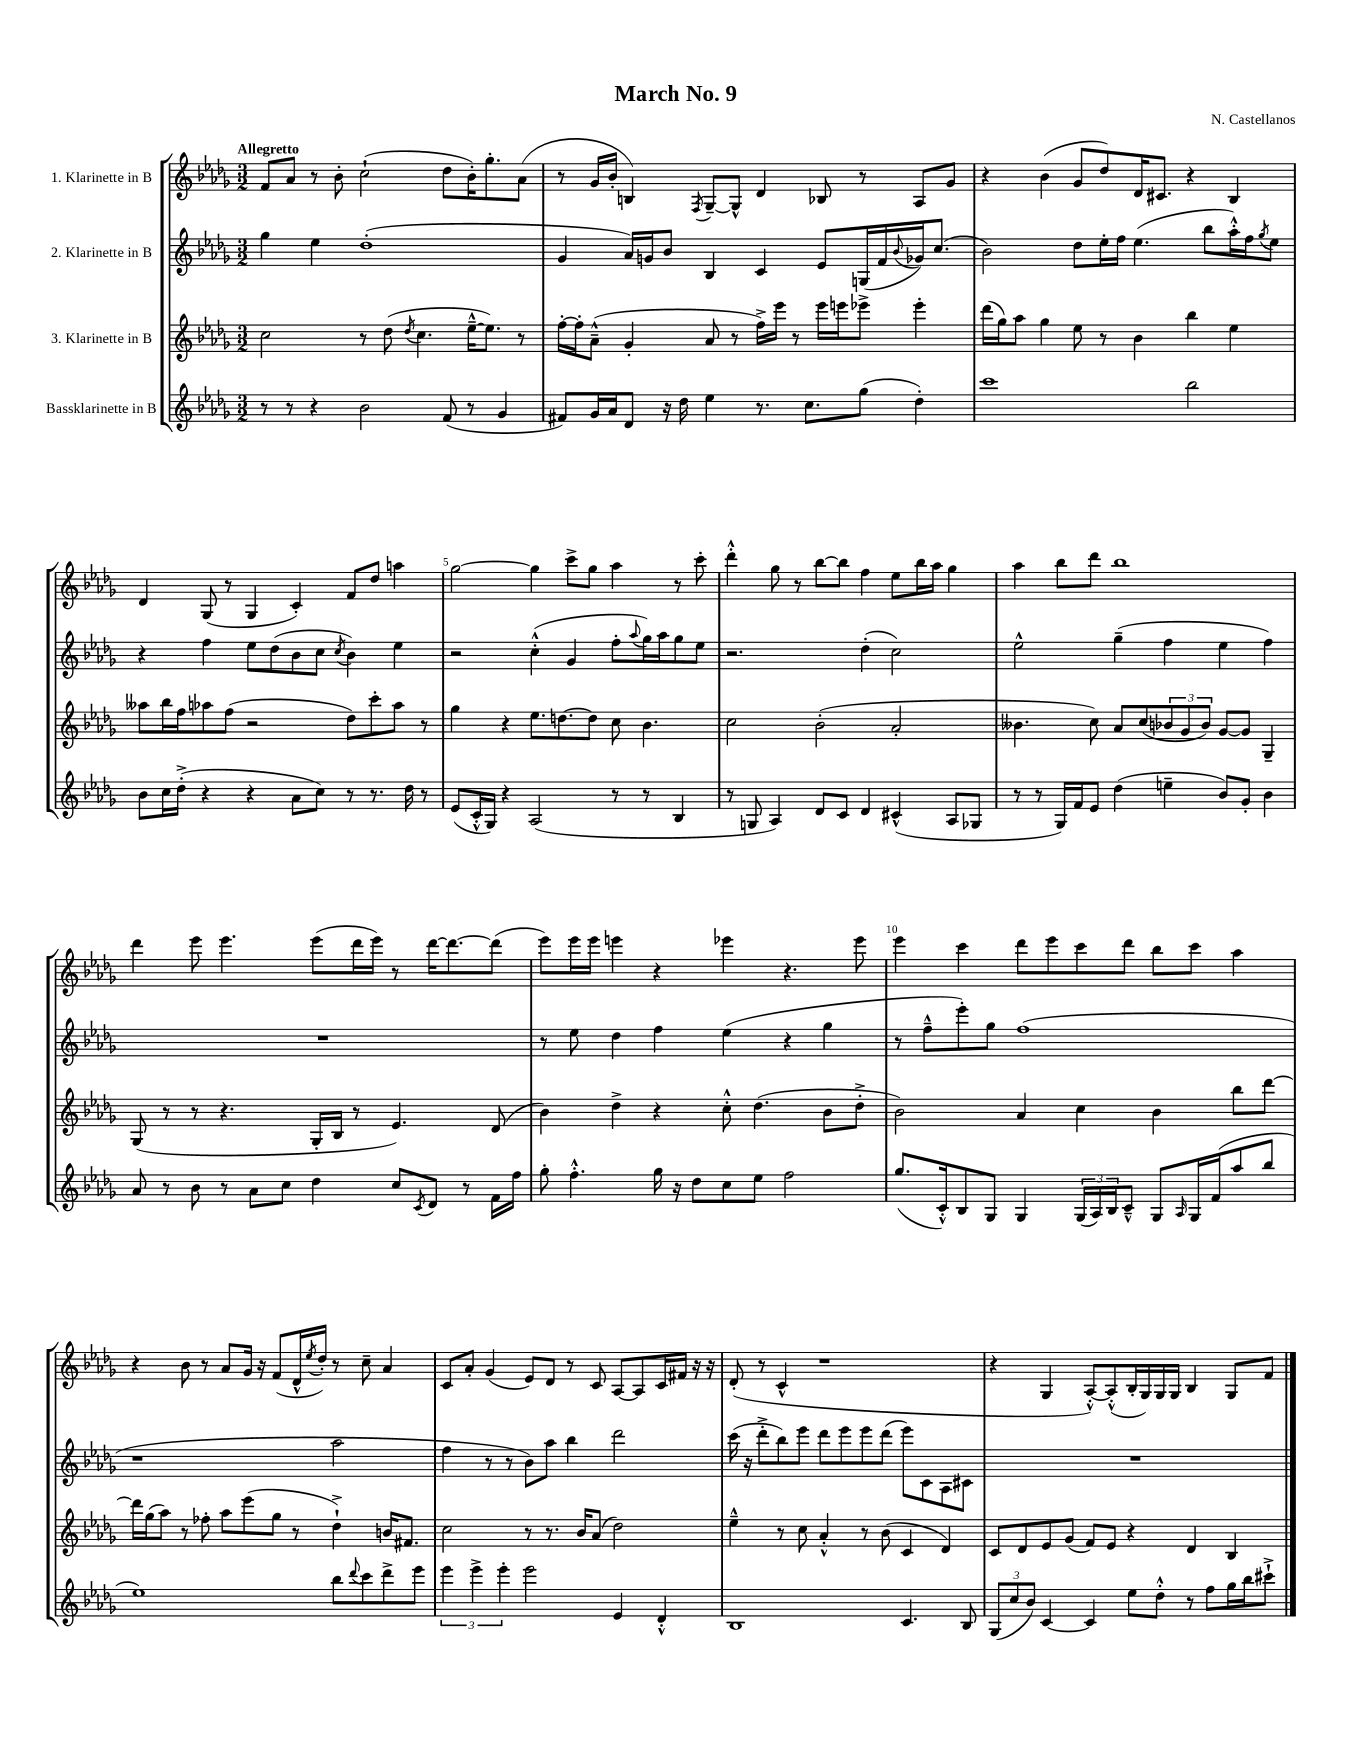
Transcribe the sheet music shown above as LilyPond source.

\header { title = "March No. 9" composer = "N. Castellanos" }
<<
\new StaffGroup <<
\new Staff = "s0" \with { instrumentName = "1. Klarinette in B" } {
    \clef treble \key des \major \numericTimeSignature \time 3/2 \tempo "Allegretto"
    f'8 aes'8 r8 bes'8-. c''2-!( des''8 bes'16-.) ges''8.-. aes'8( |
    r8 ges'16 bes'16-. b4) \acciaccatura { f8 } ges8~-- ges8-^ des'4 bes8 r8 aes8 ges'8 |
    r4 bes'4( ges'8 des''8) des'16 cis'8. r4 bes4 |
    des'4 ges8( r8 ges4 c'4-.) f'8 des''8 a''4 |
    ges''2~ ges''4 c'''8-> ges''8 aes''4 r8 c'''8-. |
    des'''4-.-^ ges''8 r8 bes''8~ bes''8 f''4 ees''8 bes''16 aes''16 ges''4 |
    aes''4 bes''8 des'''8 bes''1 |
    des'''4 ees'''8 ees'''4. ees'''8( des'''16 ees'''16) r8 des'''16~ des'''8.~ des'''8( |
    ees'''8) ees'''16 ees'''16 e'''4 r4 ees'''4 r4. ees'''8 |
    ees'''4 c'''4 des'''8 ees'''8 c'''8 des'''8 bes''8 c'''8 aes''4 |
    r4 bes'8 r8 aes'8 ges'16 r16 f'8( des'16-^ \acciaccatura { ees''8 } des''16-.) r8 c''8-- aes'4 |
    c'8 aes'8-. ges'4( ees'8) des'8 r8 c'8 aes8~ aes8 c'16 fis'16 r16 r16 |
    des'8-.( r8 c'4-^ r1 |
    r4 ges4 aes8~-.-^) aes8-.-^( bes16-. ges16) ges16 ges16 bes4 ges8 f'8 \bar "|." |
}
\new Staff = "s1" \with { instrumentName = "2. Klarinette in B" } {
    \clef treble \key des \major \numericTimeSignature \time 3/2
    ges''4 ees''4 des''1-.( |
    ges'4 aes'16) g'16 bes'8 bes4 c'4 ees'8 g16( f'16 \appoggiatura { bes'8 } ges'16) c''8.( |
    bes'2) des''8 ees''16-. f''16 ees''4.( bes''8 aes''16-.-^) f''16 \acciaccatura { ges''8 } ees''8 |
    r4 f''4 ees''8 des''8( bes'8 c''8 \acciaccatura { c''8 } bes'4) ees''4 |
    r2 c''4-.-^( ges'4 f''8-. \appoggiatura { aes''8 } ges''16) aes''16 ges''8 ees''8 |
    r2. des''4-.( c''2) |
    ees''2-^ ges''4--( f''4 ees''4 f''4) |
    R1. |
    r8 ees''8 des''4 f''4 ees''4( r4 ges''4 |
    r8 f''8---^ ees'''8-.) ges''8 f''1( |
    r1 aes''2 |
    f''4 r8 r8 bes'8) aes''8 bes''4 des'''2 |
    c'''16( r16 des'''8-.-> bes''8) ees'''8 des'''8 ees'''8 ees'''8 des'''8( ees'''8) c'8 aes8 cis'8 |
    R1. \bar "|." |
}
\new Staff = "s2" \with { instrumentName = "3. Klarinette in B" } {
    \clef treble \key des \major \numericTimeSignature \time 3/2
    c''2 r8 des''8( \acciaccatura { des''8 } c''4. ees''16~---^ ees''8.) r8 |
    f''16~-. f''16-. aes'8---^( ges'4-. aes'8 r8 f''16->) ees'''16 r8 ees'''16 e'''16 ees'''8-> ees'''4-. |
    des'''16( ges''16) aes''8 ges''4 ees''8 r8 bes'4 bes''4 ees''4 |
    aeses''8 bes''16 f''16 aes''8 f''8( r2 des''8) c'''8-. aes''8 r8 |
    ges''4 r4 ees''8. d''8.~ d''8 c''8 bes'4. |
    c''2 bes'2-.( aes'2-. |
    beses'4. c''8) aes'8 c''8( \tuplet 3/2 { bes'8 ges'8 bes'8) } ges'8~ ges'8 ges4-- |
    ges8( r8 r8 r4. ges16-. bes16 r8 ees'4.) des'8( |
    bes'4) des''4-> r4 c''8-.-^ des''4.( bes'8 des''8-.-> |
    bes'2) aes'4 c''4 bes'4 bes''8 des'''8~ |
    des'''16 ges''16( aes''8) r8 fes''8-. aes''8 ees'''8( ges''8 r8 des''4-!->) b'16 fis'8. |
    c''2 r8 r8. bes'16 aes'8( des''2) |
    ees''4---^ r8 c''8 aes'4-.-^ r8 bes'8( c'4 des'4) |
    c'8 des'8 ees'8 ges'8( f'8) ees'8 r4 des'4 bes4 \bar "|." |
}
\new Staff = "s3" \with { instrumentName = "Bassklarinette in B" } {
    \clef treble \key des \major \numericTimeSignature \time 3/2
    r8 r8 r4 bes'2 f'8( r8 ges'4 |
    fis'8) ges'16 aes'16 des'8 r16 des''16 ees''4 r8. c''8. ges''8( des''4-.) |
    c'''1 bes''2 |
    bes'8 c''16 des''16-.->( r4 r4 aes'8 c''8) r8 r8. des''16 r8 |
    ees'8( c'16-.-^ ges16) r4 aes2( r8 r8 bes4 |
    r8 g8 aes4) des'8 c'8 des'4 cis'4-^( aes8 ges8 |
    r8 r8 ges16) f'16 ees'8 des''4( e''4-- bes'8) ges'8-. bes'4 |
    aes'8 r8 bes'8 r8 aes'8 c''8 des''4 c''8 \acciaccatura { c'8 } des'8 r8 f'16 f''16 |
    ges''8-. f''4.-.-^ ges''16 r16 des''8 c''8 ees''8 f''2 |
    ges''8.( c'16-.-^) bes8 ges8 ges4 \tuplet 3/2 { ges16( aes16) bes16 } c'8---^ ges8 \grace { aes16 } ges16 f'16( aes''8 bes''8 |
    ees''1) bes''8 \appoggiatura { des'''8 } c'''8 des'''8-> ees'''8 |
    \tuplet 3/2 { ees'''4 ees'''4-> ees'''4-. } ees'''2 ees'4 des'4-.-^ |
    bes1 c'4. bes8 |
    \tuplet 3/2 { ges8( c''8 bes'8) } c'4~ c'4 ees''8 des''8-.-^ r8 f''8 ges''16 bes''16 cis'''8-!-> \bar "|." |
}
>>
>>
\layout { \context { \Score \override BarNumber.break-visibility = ##(#f #t #t) barNumberVisibility = #(every-nth-bar-number-visible 5) } }
